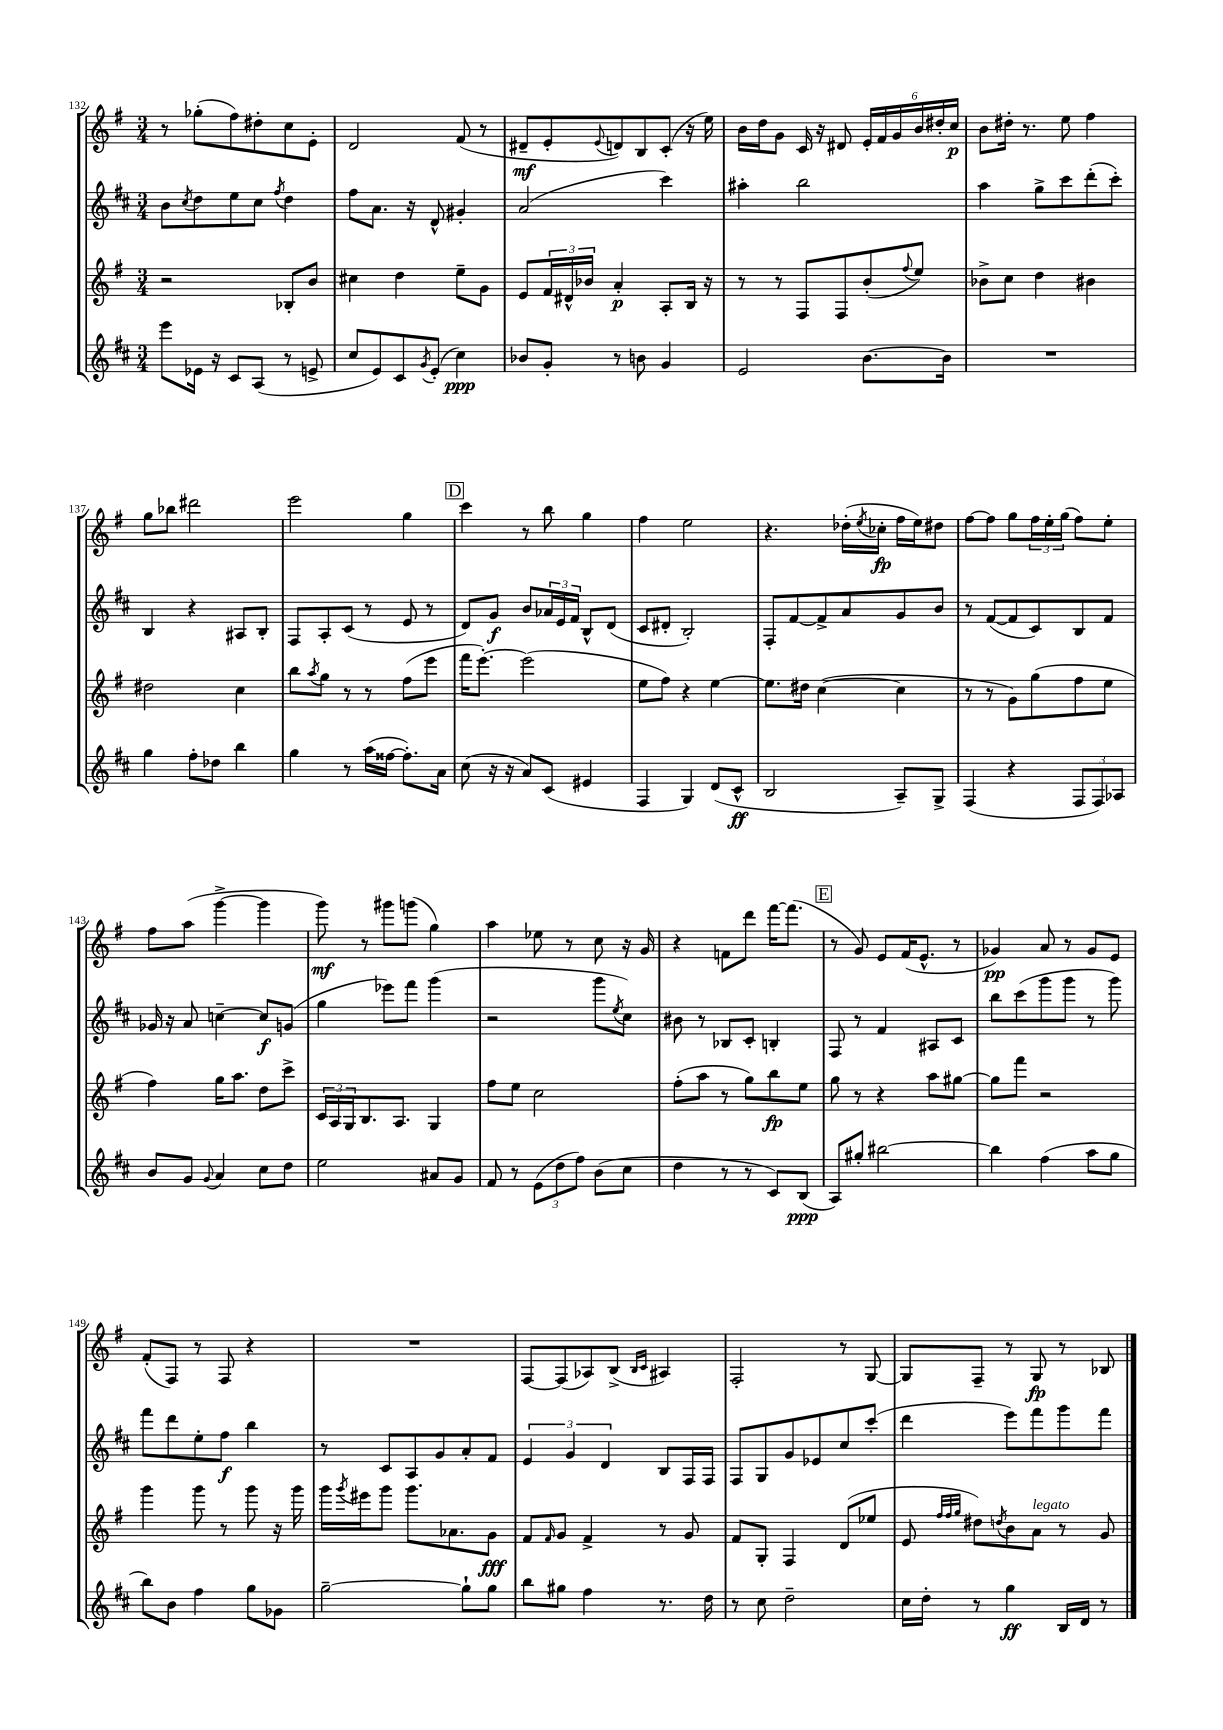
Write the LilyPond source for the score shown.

<<
\new StaffGroup <<
\new Staff = "s0" {
    \clef treble \key g \major \numericTimeSignature \time 3/4
    r8 ges''8-.( fis''8) dis''8-. c''8 e'8-. |
    d'2 fis'8( r8 |
    dis'8--\mf e'8-. \appoggiatura { e'8 } d'8) b8 c'8-.( r16 e''16) |
    b'16 d''16 g'8 c'16 r16 dis'8 \tuplet 6/4 { e'16-. fis'16 g'16 b'16 dis''16-. c''16\p } |
    b'8 dis''16-. r8. e''8 fis''4 |
    g''8 bes''8 dis'''2 |
    e'''2 g''4 |
    \mark \markup { \box "D" } c'''4 r8 b''8 g''4 |
    fis''4 e''2 |
    r4. des''16-.( \acciaccatura { e''8 } ces''16-.\fp fis''16 e''16) dis''8 |
    fis''8~ fis''8 g''8 \tuplet 3/2 { fis''16 e''16-. g''16( } fis''8) e''8-. |
    fis''8 a''8( g'''4~-> g'''4 |
    g'''8\mf) r8 gis'''8 g'''8( g''4) |
    a''4 ees''8 r8 c''8 r16 g'16 |
    r4 f'8 d'''8 fis'''16~ fis'''8.( |
    \mark \markup { \box "E" } r8 g'8) e'8 fis'16( e'8.-^ r8 |
    ges'4\pp) a'8 r8 ges'8 e'8 |
    fis'8-.( fis8) r8 fis8 r4 |
    R2. |
    fis8~ fis8( aes8) b8->( \grace { b16 c'16 } ais4) |
    fis2-. r8 g8~ |
    g8 fis8-- r8 g8\fp r8 bes8 \bar "|." |
}
\new Staff = "s1" {
    \clef treble \key d \major \numericTimeSignature \time 3/4
    b'8 \acciaccatura { cis''8 } d''8 e''8 cis''8 \acciaccatura { fis''8 } d''4 |
    fis''8 a'8. r16 d'8-^ gis'4-. |
    a'2( cis'''4) |
    ais''4-. b''2 |
    a''4 g''8-> cis'''8 d'''8-.( cis'''8-.) |
    b4 r4 ais8 b8-. |
    fis8 a8-. cis'8( r8 e'8 r8 |
    \mark \markup { \box "D" } d'8) g'8\f b'8 \tuplet 3/2 { aes'16 e'16 fis'16 } b8-^ d'8( |
    cis'8 dis'8-. b2-.) |
    fis8-. fis'8~ fis'8-> a'8 g'8 b'8 |
    r8 fis'8~( fis'8 cis'8) b8 fis'8 |
    ges'16 r16 a'8 c''4~-- c''8\f g'8( |
    g''4 ees'''8) fis'''8 g'''4( |
    r2 g'''8 \acciaccatura { e''8 } cis''8) |
    bis'8 r8 bes8 cis'8-. b4-. |
    \mark \markup { \box "E" } fis8 r8 fis'4 ais8 cis'8 |
    b''8 cis'''8( g'''8 g'''8 r8 g'''8) |
    fis'''8 d'''8 e''8-. fis''8\f b''4 |
    r8 cis'8 a8 g'8 a'8-. fis'8 |
    \tuplet 3/2 { e'4 g'4 d'4 } b8 fis16 fis16 |
    fis8 g8 g'8 ees'8 cis''8 cis'''8-.( |
    d'''4 e'''8) fis'''8 g'''8 fis'''8 \bar "|." |
}
\new Staff = "s2" {
    \clef treble \key g \major \numericTimeSignature \time 3/4
    r2 bes8-. b'8 |
    cis''4 d''4 e''8-- g'8 |
    e'8 \tuplet 3/2 { fis'16 dis'16-^ bes'16 } a'4-.\p a8-. b16 r16 |
    r8 r8 fis8 fis8 b'8-.( \appoggiatura { fis''8 } e''8) |
    bes'8-> c''8 d''4 bis'4 |
    dis''2 c''4 |
    b''8 \acciaccatura { a''8 } g''8 r8 r8 fis''8( e'''8 |
    \mark \markup { \box "D" } fis'''16 e'''8.~-.) e'''2( |
    e''8 fis''8) r4 e''4~ |
    e''8. dis''16 c''4~( c''4 |
    r8 r8 g'8) g''8( fis''8 e''8 |
    fis''4) g''16 a''8. d''8 c'''8-> |
    \tuplet 3/2 { c'16 a16 g16 } b8. a8. g4 |
    fis''8 e''8 c''2 |
    fis''8-.( a''8 r8 g''8) b''8\fp e''8 |
    \mark \markup { \box "E" } g''8 r8 r4 a''8 gis''8~ |
    gis''8 fis'''8 r2 |
    g'''4 g'''8 r8 g'''8 r16 g'''16 |
    g'''16 \acciaccatura { g'''8 } eis'''16 g'''8 g'''8. aes'8. g'8\fff |
    fis'8 \grace { fis'16 } g'8 fis'4-> r8 g'8 |
    fis'8 g8-. fis4 d'8( ees''8 |
    e'8 \grace { fis''32 fis''32 g''32 } dis''8) \acciaccatura { d''8 } b'8 a'8^\markup { \italic "legato" } r8 g'8 \bar "|." |
}
\new Staff = "s3" {
    \clef treble \key d \major \numericTimeSignature \time 3/4
    e'''8 ees'16 r16 cis'8 a8( r8 e'8-> |
    cis''8 e'8) cis'8 \acciaccatura { g'8 } e'8-.( cis''4\ppp) |
    bes'8 g'8-. r8 b'8 g'4 |
    e'2 b'8.~ b'16 |
    R2. |
    g''4 fis''8-. des''8 b''4 |
    g''4 r8 a''16( fisis''16~ fisis''8.-.) a'16 |
    \mark \markup { \box "D" } cis''8( r16 r16 a'8) cis'8( eis'4 |
    fis4 g4) d'8( cis'8-^\ff |
    b2 a8--) g8-> |
    fis4( r4 \tuplet 3/2 { fis8 fis8) aes8 } |
    b'8 g'8 \appoggiatura { g'8 } a'4 cis''8 d''8 |
    e''2 ais'8 g'8 |
    fis'8 r8 \tuplet 3/2 { e'8( d''8 fis''8) } b'8( cis''8 |
    d''4 r8 r8 cis'8) b8\ppp( |
    \mark \markup { \box "E" } a8) gis''8-. bis''2~ |
    bis''4 fis''4( a''8 g''8 |
    b''8) b'8 fis''4 g''8 ges'8 |
    g''2~-- g''8-! g''8 |
    b''8 gis''8 fis''4 r8. d''16 |
    r8 cis''8 d''2-- |
    cis''16 d''16-. r8 g''4\ff b16 d'16 r8 \bar "|." |
}
>>
>>
\layout { \context { \Score currentBarNumber = #132 } }
